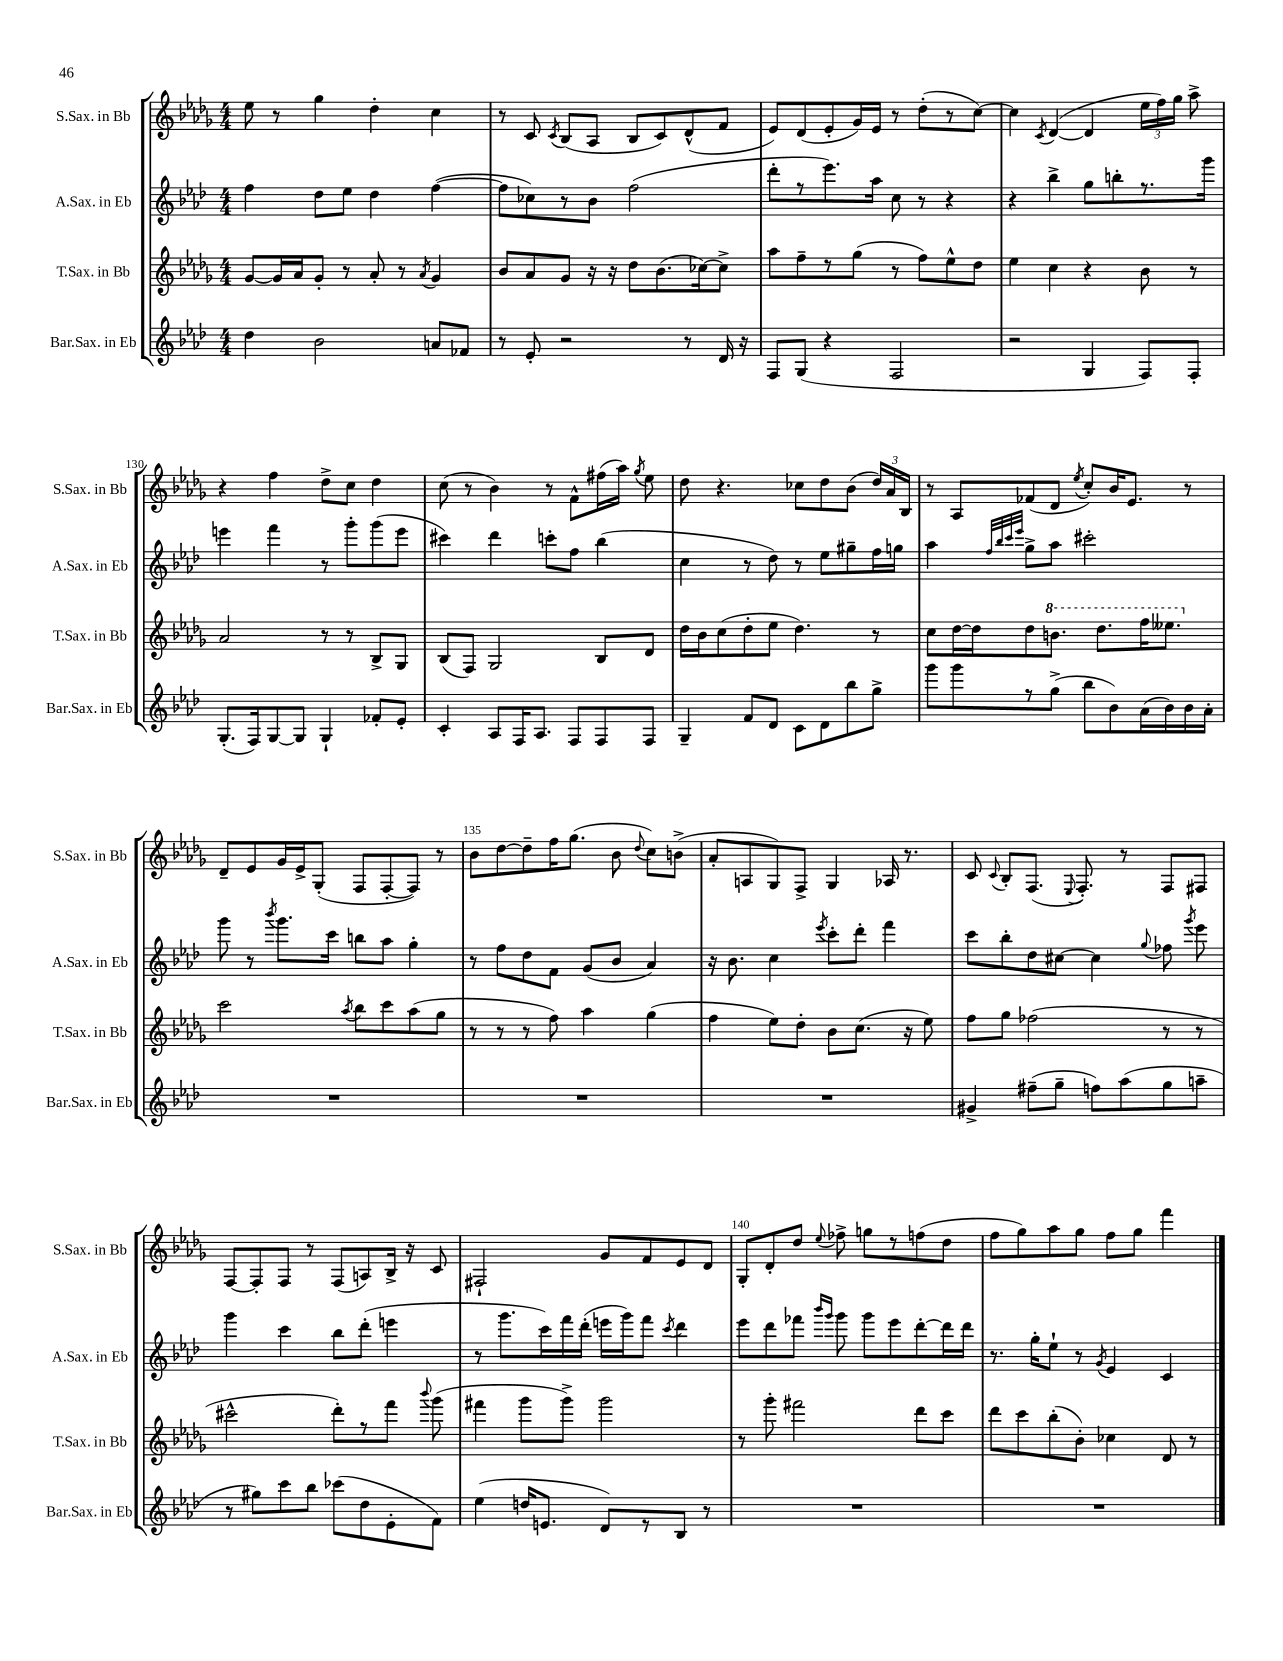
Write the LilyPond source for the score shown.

<<
\new StaffGroup <<
\new Staff = "s0" \with { instrumentName = "S.Sax. in Bb" shortInstrumentName = "S.Sax. in Bb" } {
    \clef treble \key des \major \numericTimeSignature \time 4/4
    \autoBeamOff ees''8 r8 ges''4 des''4-. c''4 |
    r8 c'8 \acciaccatura { c'8 } bes8[( aes8] bes8[ c'8) des'8-^( f'8] |
    ees'8[) des'8( ees'8-. ges'16) ees'16] r8 des''8[-.( r8 c''8]~) |
    c''4 \acciaccatura { c'8 } des'4~( des'4 \tuplet 3/2 { ees''16[ f''16) ges''16] } aes''8-> |
    r4 f''4 des''8[-> c''8] des''4 |
    c''8( r8 bes'4) r8 f'8[-^ fis''16( aes''16]) \acciaccatura { ges''8 } ees''8 |
    des''8 r4. ces''8[ des''8 bes'8]( \tuplet 3/2 { des''16[) aes'16 bes16] } |
    r8 aes8[ fes'8( des'8] \acciaccatura { ees''8 } c''8[-.) bes'16 ees'8.] r8 |
    des'8[-- ees'8 ges'16 ees'16-> ges8]-.( f8[ f8~-. f8]) r8 |
    bes'8[ des''8~ des''8-- f''16 ges''8.]( bes'8 \appoggiatura { des''8 } c''8[) b'8]->( |
    aes'8[-. a8 ges8) f8]-> ges4 aes16 r8. |
    c'8 \appoggiatura { c'8 } bes8[-. f8.]( \appoggiatura { ees8 } f8.-.) r8 f8[ fis8] |
    f8[~ f8-. f8] r8 f8[( a8) bes16]-> r16 c'8 |
    fis2-! ges'8[ f'8 ees'8 des'8] |
    ges8[-. des'8-. des''8] \appoggiatura { ees''8 } fes''8-> g''8[ r8 f''8( des''8] |
    f''8[ ges''8) aes''8 ges''8] f''8[ ges''8] f'''4 \bar "|." |
}
\new Staff = "s1" \with { instrumentName = "A.Sax. in Eb" shortInstrumentName = "A.Sax. in Eb" } {
    \clef treble \key aes \major \numericTimeSignature \time 4/4
    \autoBeamOff f''4 des''8[ ees''8] des''4 f''4~( |
    f''8[ ces''8) r8 bes'8] f''2( |
    des'''8[-. r8 ees'''8.) aes''16] c''8 r8 r4 |
    r4 bes''4-> g''8[ b''8-. r8. g'''16] |
    e'''4 f'''4 r8 g'''8[-. g'''8( e'''8] |
    cis'''4) des'''4 c'''8[-. f''8] bes''4( |
    c''4 r8 des''8) r8 ees''8[ gis''8-- f''16 g''16] |
    aes''4 \grace { f''32[ bes''32 c'''32 ees'''32] } g''8[-> aes''8] cis'''2-. |
    g'''8 r8 \acciaccatura { bes'''8 } g'''8.[ c'''16] b''8[ aes''8] g''4-. |
    r8 f''8[ des''8 f'8] g'8[( bes'8] aes'4) |
    r16 bes'8. c''4 \acciaccatura { ees'''8 } c'''8[-. des'''8]-. f'''4 |
    c'''8[ bes''8-. des''8 cis''8]~ cis''4 \appoggiatura { g''8 } fes''8 \acciaccatura { g'''8 } ees'''8 |
    g'''4 c'''4 bes''8[ des'''8]-.( e'''4 |
    r8 g'''8.[ c'''16) f'''16 des'''16]-.( e'''16[ g'''16) f'''8] \acciaccatura { c'''8 } des'''4 |
    ees'''8[ des'''8 fes'''8] \grace { bes'''16[ g'''16] } g'''8 g'''8[ ees'''8 des'''8~-. des'''16 des'''16] |
    r8. g''16[-. ees''8]-! r8 \acciaccatura { g'8 } ees'4 c'4 \bar "|." |
}
\new Staff = "s2" \with { instrumentName = "T.Sax. in Bb" shortInstrumentName = "T.Sax. in Bb" } {
    \clef treble \key des \major \numericTimeSignature \time 4/4
    \autoBeamOff ges'8[~ ges'16 aes'16 ges'8]-. r8 aes'8-. r8 \acciaccatura { aes'8 } ges'4 |
    bes'8[ aes'8 ges'8] r16 r16 des''8[ bes'8.( ces''16~) ces''8]-> |
    aes''8[ f''8-- r8 ges''8]( r8 f''8[) ees''8-^ des''8] |
    ees''4 c''4 r4 bes'8 r8 |
    aes'2 r8 r8 bes8[-> ges8] |
    bes8[( f8]) ges2 bes8[ des'8] |
    des''16[ bes'16 c''8( des''8-. ees''8] des''4.) r8 |
    c''8[ des''16~ des''16 des''8 \ottava #1 b''8.] des'''8.[ f'''16 eeses'''8.] \ottava #0 |
    c'''2 \acciaccatura { aes''8 } bes''8[ c'''8 aes''8( ges''8] |
    r8 r8 r8 f''8) aes''4 ges''4( |
    f''4 ees''8[) des''8]-. bes'8[ c''8.]( r16 ees''8) |
    f''8[ ges''8] fes''2( r8 r8 |
    cis'''2-^ des'''8[-.) r8 f'''8] \appoggiatura { bes'''8 } ges'''8( |
    fis'''4 ges'''8[ ges'''8]->) ges'''2 |
    r8 ges'''8-. fis'''2 des'''8[ c'''8] |
    des'''8[ c'''8 bes''8-.( bes'8]-.) ces''4 des'8 r8 \bar "|." |
}
\new Staff = "s3" \with { instrumentName = "Bar.Sax. in Eb" shortInstrumentName = "Bar.Sax. in Eb" } {
    \clef treble \key aes \major \numericTimeSignature \time 4/4
    \autoBeamOff des''4 bes'2 a'8[ fes'8] |
    r8 ees'8-. r2 r8 des'16 r16 |
    f8[ g8]( r4 f2 |
    r2 g4 f8[) f8]-. |
    g8.[-.( f16) g8~ g8] g4-! fes'8[-. ees'8]-. |
    c'4-. aes8[ f16 aes8.] f8[ f8 f8] |
    g4-- f'8[ des'8] c'8[ des'8 bes''8 g''8]-> |
    g'''8[ g'''8 r8 g''8]->( bes''8[ bes'8) aes'16( bes'16) bes'16 aes'16]-. |
    R1 |
    R1 |
    R1 |
    gis'4-> fis''8[--( g''8]-- f''8[) aes''8( g''8 a''8]-- |
    r8 gis''8[) c'''8 bes''8] ces'''8[( des''8 ees'8-. f'8]) |
    ees''4( d''16[ e'8.] des'8[) r8 bes8] r8 |
    R1 |
    R1 \bar "|." |
}
>>
>>
\layout { \context { \Score currentBarNumber = #126 \override BarNumber.break-visibility = ##(#f #t #t) barNumberVisibility = #(every-nth-bar-number-visible 5) } }
